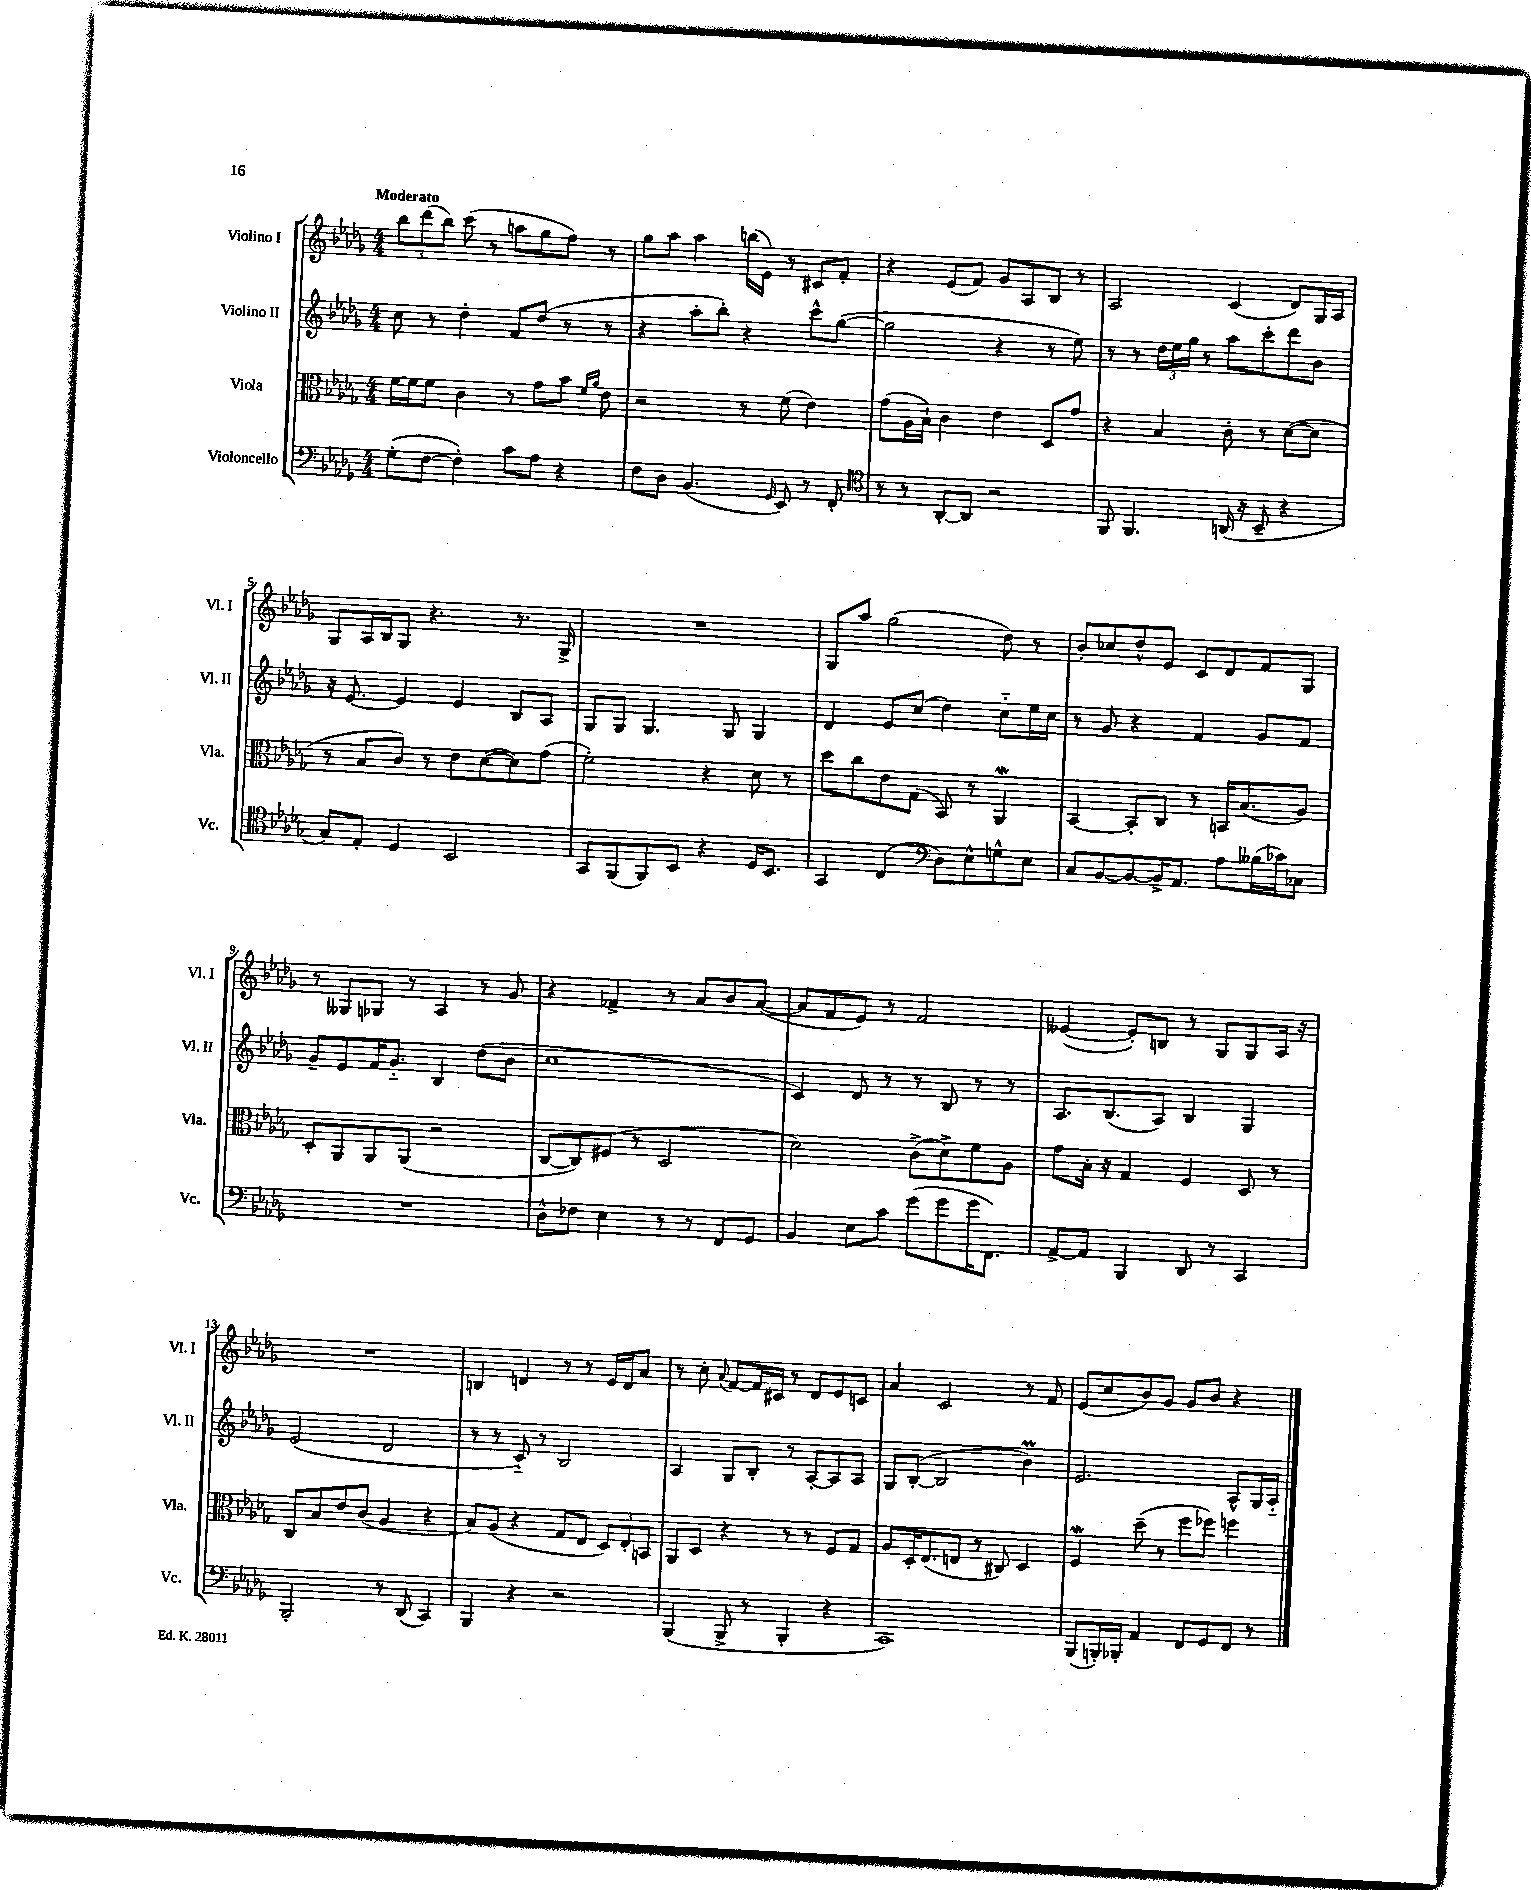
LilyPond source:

<<
\new StaffGroup <<
\new Staff = "s0" \with { instrumentName = "Violino I" shortInstrumentName = "Vl. I" } {
    \clef treble \key des \major \numericTimeSignature \time 4/4 \tempo "Moderato"
    \autoBeamOff \tuplet 3/2 { bes''8[ des'''8( bes''8]) } c'''8( r8 a''8[ ges''8 f''8]) r8 |
    ges''8[ aes''8] aes''4 b''16[( ees'16]) r8 cis'8[ f'8]-. |
    r4 ees'8[( f'8]) ges'8[ aes8 bes8] r8 |
    aes2 c'4( des'8[) ges16 aes16] |
    ges8[ aes16 bes16 ges8] r4. r8. ges16-> |
    R1 |
    ges8[ aes''8] ges''2( des''8) r8 |
    bes'8[-. ces''8 des''8-^ ees'8] c'8[ des'8 f'8 ges8] |
    r8 geses8[ ges8] r8 aes4 r8 ges'8 |
    r4 fes'4-> r8 aes'8[ bes'8 aes'8]~( |
    aes'8[ f'8 ees'8]) r8 f'2 |
    eeses'4~( eeses'8[-.) b8] r8 ges8[ ges8 aes16] r16 |
    R1 |
    b4 d'4 r8 r8 ees'16[ d'16 aes'8] |
    r8 c''8-. \appoggiatura { aes'8 } f'8[~ f'16 cis'16] r8 des'8[ ees'8 c'8] |
    aes'4 c'2 r8 f'8 |
    ees'8[( c''8 bes'8) ges'8] ges'8[ bes'8] r4 \bar "|." |
}
\new Staff = "s1" \with { instrumentName = "Violino II" shortInstrumentName = "Vl. II" } {
    \clef treble \key des \major \numericTimeSignature \time 4/4
    \autoBeamOff c''8 r8 des''4-. f'8[ des''8]( r8 r8 |
    r4 aes''8[-. bes''8]-.) r4 c'''8[-^ ges''8]~( |
    ges''2 r4 r8 ees''8) |
    r8 r8 \tuplet 3/2 { des''16[ ees''16 ges''16] } r8 aes''8[ c'''8-. des'''8 bes'8] |
    r16 ees'8.~ ees'4 ees'4 bes8[ aes8] |
    ges8[ ges8] ges4. ges8 ges4 |
    des'4 ees'8[ c''8]( des''4) c''8[-_ ees''16 c''16] |
    r8 ges'8 r4 f'4 ges'8[ f'8] |
    ges'8[-- ees'8 f'16 ges'8.]-_ bes4 des''8[( bes'8] |
    c''1 |
    c'4) des'8 r8 r8 bes8 r8 r8 |
    aes8.[ bes8.( aes8]) bes4 ges4 |
    ees'2( des'2 |
    r8 r8 c'8-_) r8 bes2 |
    aes4 ges8[ bes8]-. r8 aes8[~-. aes8 aes8] |
    ges8[ bes8]~-.( bes2 bes'4\prall) |
    ees'2. aes8[-^ ges16 aes16]-_ \bar "|." |
}
\new Staff = "s2" \with { instrumentName = "Viola" shortInstrumentName = "Vla." } {
    \clef alto \key des \major \numericTimeSignature \time 4/4
    \autoBeamOff f'16[~ f'16 f'8] c'4 r8 ges'8[ bes'8] \grace { f'16[ aes'16] } ees'8 |
    r2 r8 f'8( ees'4) |
    ges'8[( aes16 bes16]-!) c'4 ees'4 des8[ ges'8] |
    r4 bes4 c'8-. r8 des'8[~( des'8] |
    r8 bes8[ c'8]) r8 ees'8[ des'8~( des'8) ges'8]( |
    f'2-.) r4 des'8 r8 |
    des''8[ c''8 ees'8 ges8]( bes,8) r8 aes,4\mordent |
    bes,4~ bes,8[-. c8] r8 b,16[ bes8.( aes8]) |
    des8[-. aes,8 aes,8 aes,8]( r2 |
    c8[~ c8) fis8]( r8 des2 |
    des'2) c'8[->( des'8->) f'8 aes8] |
    ges'8[ bes16]-. r16 ges4 f4 des8 r8 |
    c8[ bes8 ees'8 c'8]( aes4 r4 |
    bes8[) aes8]( r4 ges8[ ees8] \tuplet 3/2 { des8[) ees8-. b,8] } |
    aes,8[ des8] r4 r8 r8 f8[ ges8] |
    aes8[ des16-. ees8.( e8] r8 cis8) des4 |
    f4\mordent des''8--( r8 f''8[ fes''8]) f''4 \bar "|." |
}
\new Staff = "s3" \with { instrumentName = "Violoncello" shortInstrumentName = "Vc." } {
    \clef bass \key des \major \numericTimeSignature \time 4/4
    \autoBeamOff ges8[-.( f8]~ f4-.) c'8[ aes8] r4 |
    f8[ des8] bes,4.( \grace { ges,16 } ees,8) r8 f,8-. |
    \clef tenor r8 r8 aes,8[~-. aes,8] r2 |
    f,8 f,4. a,16( r16 bes,8-- r4 |
    ges8[) ees8]-. des4 bes,2 |
    ges,8[ f,8( f,8) bes,8] r4 des16[ bes,8.] |
    ges,4 c4( \clef bass des8[) ees8-^ g8-^ ees8] |
    c8[ bes,8~ bes,8~ bes,16-> aes,8.] aes8[ beses16( ces'16) ces8] |
    R1 |
    des8[-^ fes8] ees4 r8 r8 f,8[ ges,8] |
    bes,4 ees8[ c'8] ges'8[( ges'8 ges'16 f,8.]) |
    aes,8[~-> aes,8] bes,,4 des,8 r8 c,4 |
    bes,,2-. r8 des,8( c,4) |
    bes,,4 r4 r2 |
    bes,,4( bes,,8-> r8 bes,,4-. r4 |
    c,1) |
    bes,,8[( b,,16-.) bes,,16]-. aes,4 f,8[ ges,8 f,8] r8 \bar "|." |
}
>>
>>
